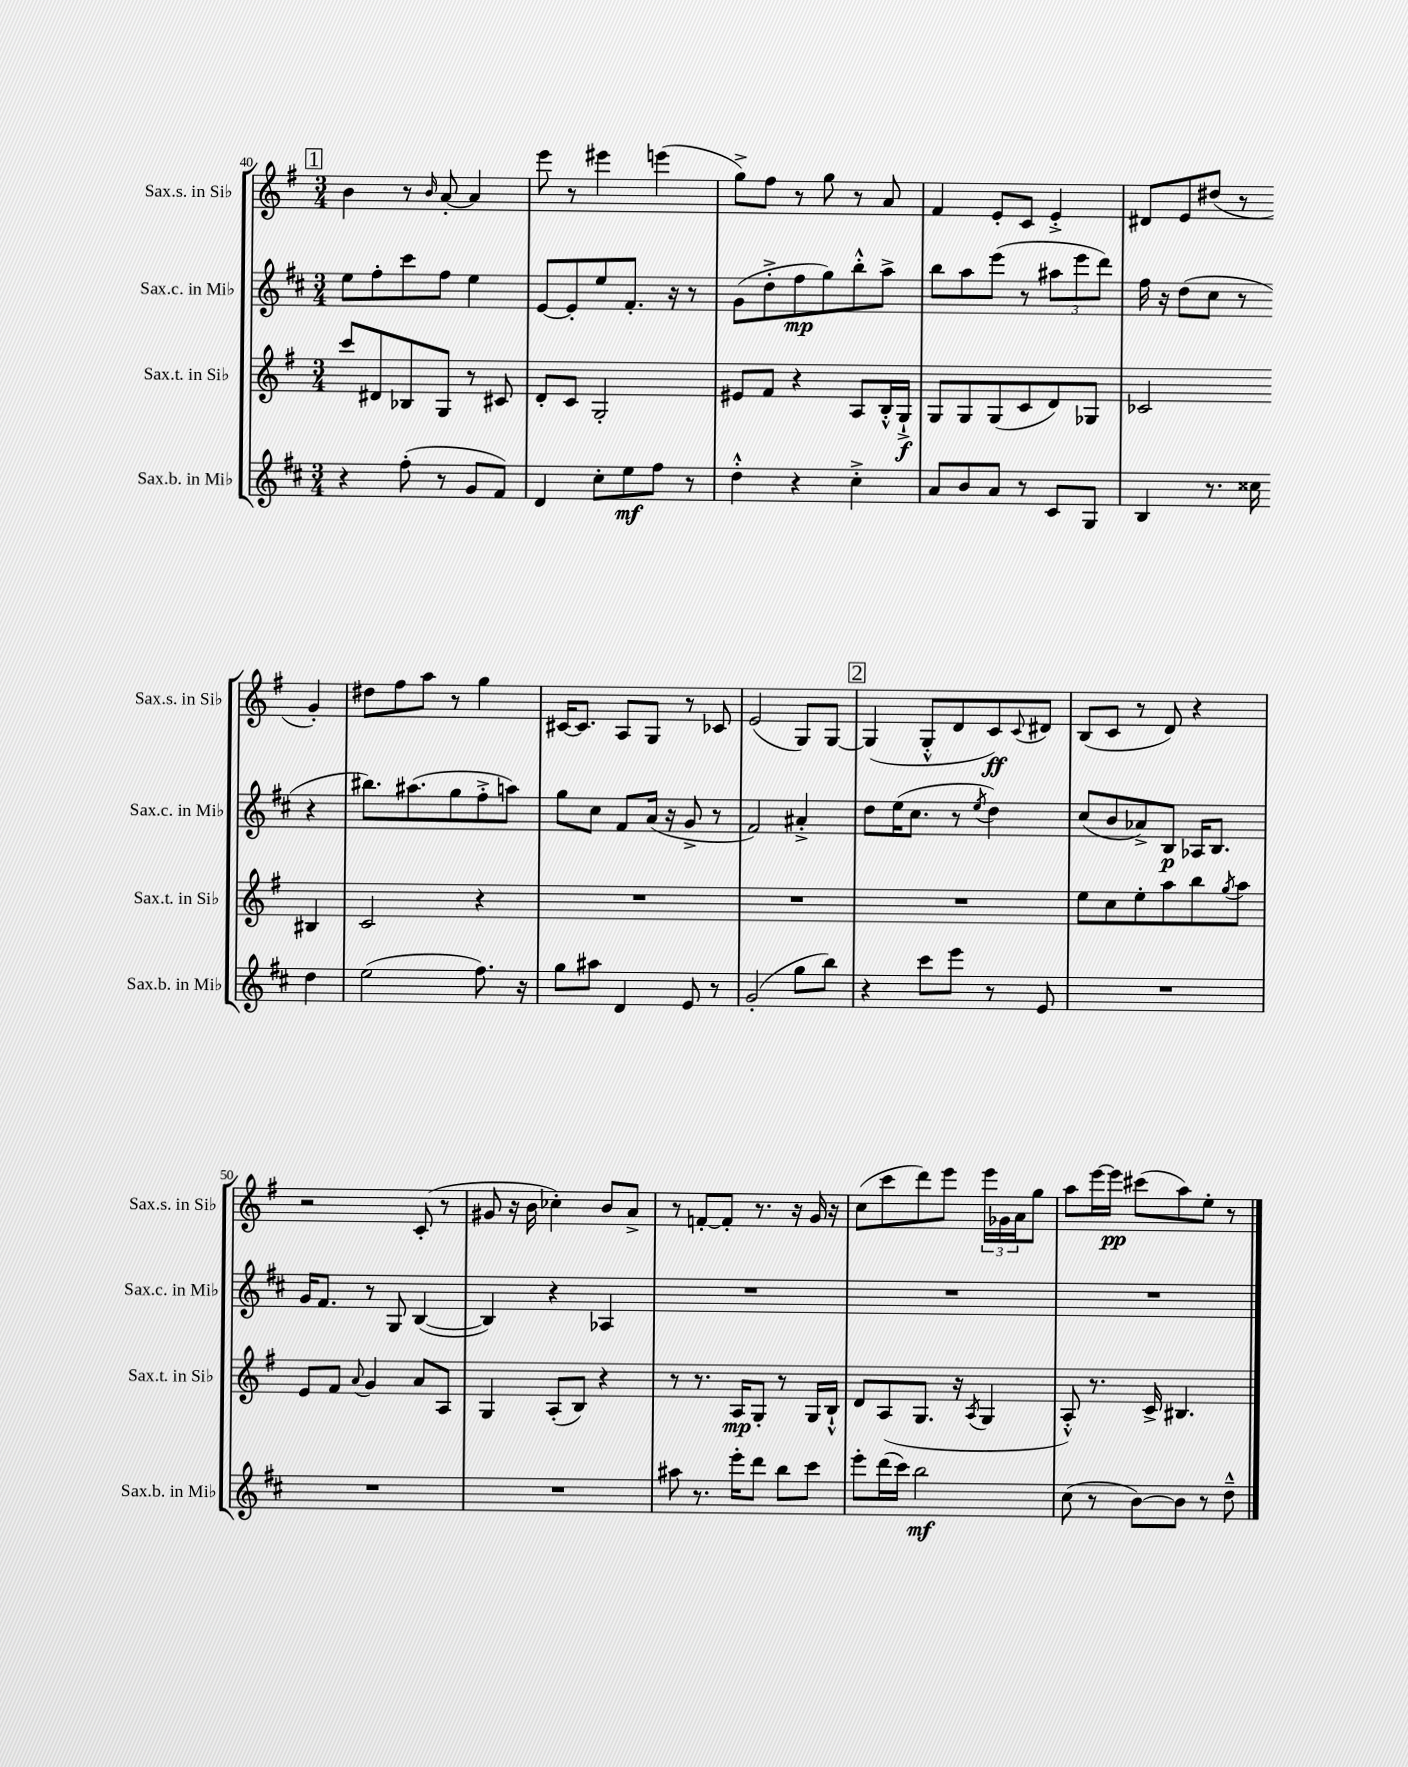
<<
\new StaffGroup <<
\new Staff = "s0" \with { instrumentName = "Sax.s. in Sib" shortInstrumentName = "Sax.s. in Sib" } {
    \clef treble \key g \major \numericTimeSignature \time 3/4
    \mark \markup { \box "1" } b'4 r8 \grace { b'16 } a'8~-. a'4 |
    e'''8 r8 eis'''4 e'''4( |
    g''8->) fis''8 r8 g''8 r8 a'8 |
    fis'4 e'8-. c'8 e'4-.-> |
    dis'8 e'8 dis''8( r8 g'4-.) |
    dis''8 fis''8 a''8 r8 g''4 |
    cis'16~ cis'8. a8 g8 r8 ces'8 |
    e'2( g8) g8~ |
    \mark \markup { \box "2" } g4( g8-.-^ d'8 c'8\ff) \appoggiatura { c'8 } dis'8 |
    b8( c'8 r8 d'8) r4 |
    r2 c'8-.( r8 |
    gis'8 r16 b'16 ces''4-.) b'8 a'8-> |
    r8 f'8~-. f'8-. r8. r16 g'16 r16 |
    c''8( c'''8 d'''8) e'''8 \tuplet 3/2 { e'''16 ges'16 a'16 } g''8 |
    a''8 e'''16~ e'''16\pp cis'''8( a''8) e''8-. r8 \bar "|." |
}
\new Staff = "s1" \with { instrumentName = "Sax.c. in Mib" shortInstrumentName = "Sax.c. in Mib" } {
    \clef treble \key d \major \numericTimeSignature \time 3/4
    \mark \markup { \box "1" } e''8 fis''8-. cis'''8 fis''8 e''4 |
    e'8~ e'8-. e''8 fis'8.-. r16 r8 |
    g'8( d''8-.-> fis''8\mp g''8) b''8-.-^ a''8-> |
    b''8 a''8 e'''8( r8 \tuplet 3/2 { ais''8 e'''8 d'''8) } |
    fis''16 r16 d''8( cis''8 r8 r4 |
    bis''8.) ais''8.( g''8 fis''8-.-> a''8) |
    g''8 cis''8 fis'8 a'16( r16 g'8-> r8 |
    fis'2) ais'4-.-> |
    \mark \markup { \box "2" } d''8 e''16( cis''8. r8 \acciaccatura { e''8 } d''4) |
    cis''8( b'8 aes'8->) b8\p aes16 b8. |
    g'16 fis'8. r8 g8 b4~( |
    b4) r4 aes4 |
    R2. |
    R2. |
    R2. \bar "|." |
}
\new Staff = "s2" \with { instrumentName = "Sax.t. in Sib" shortInstrumentName = "Sax.t. in Sib" } {
    \clef treble \key g \major \numericTimeSignature \time 3/4
    \mark \markup { \box "1" } c'''8 dis'8 bes8 g8 r8 cis'8 |
    d'8-. c'8 g2-. |
    eis'8 fis'8 r4 a8 b16-.-^ g16-!->\f |
    g8 g8 g8( c'8 d'8) ges8 |
    ces'2 bis4 |
    c'2 r4 |
    R2. |
    R2. |
    \mark \markup { \box "2" } R2. |
    e''8 c''8 e''8-. a''8 b''8 \acciaccatura { g''8 } a''8 |
    e'8 fis'8 \appoggiatura { a'8 } g'4 a'8 a8 |
    g4 a8-.( b8) r4 |
    r8 r8. a16\mp g8-. r8 g16 b16-!-^ |
    d'8 a8( g8. r16 \acciaccatura { a8 } g4 |
    a8-.-^) r8. c'16-> bis4. \bar "|." |
}
\new Staff = "s3" \with { instrumentName = "Sax.b. in Mib" shortInstrumentName = "Sax.b. in Mib" } {
    \clef treble \key d \major \numericTimeSignature \time 3/4
    \mark \markup { \box "1" } r4 fis''8-.( r8 g'8 fis'8) |
    d'4 cis''8-. e''8\mf fis''8 r8 |
    d''4-.-^ r4 cis''4-.-> |
    a'8 b'8 a'8 r8 cis'8 g8 |
    b4 r8. cisis''16 d''4 |
    e''2( fis''8.) r16 |
    g''8 ais''8 d'4 e'8 r8 |
    g'2-.( g''8 b''8) |
    \mark \markup { \box "2" } r4 cis'''8 e'''8 r8 e'8 |
    R2. |
    R2. |
    R2. |
    ais''8 r8. e'''16-. d'''8 b''8 cis'''8 |
    e'''8-. d'''16( cis'''16) b''2\mf |
    cis''8( r8 b'8~) b'8 r8 d''8---^ \bar "|." |
}
>>
>>
\layout { \context { \Score currentBarNumber = #40 } }
